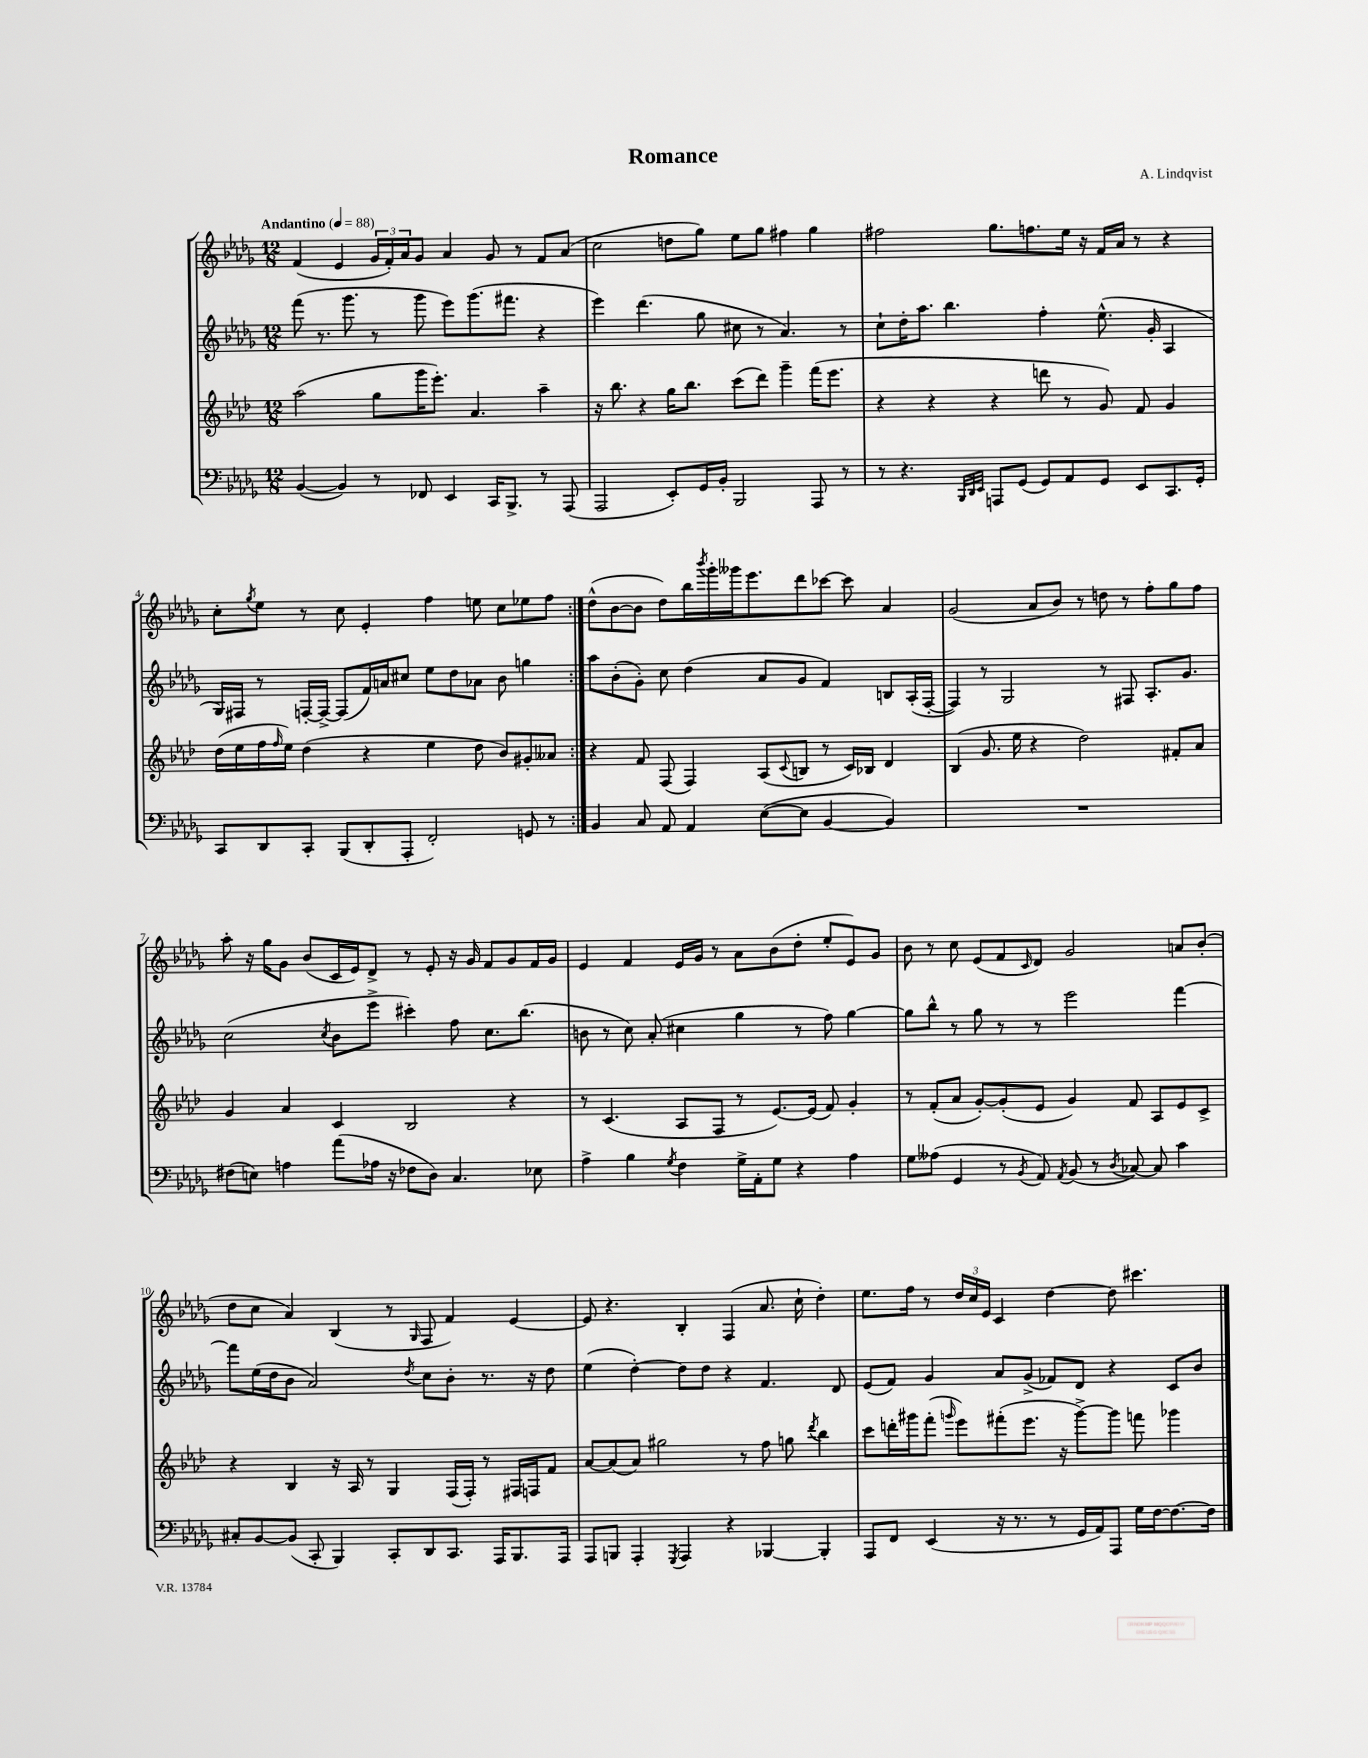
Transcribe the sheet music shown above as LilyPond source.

\header { title = "Romance" composer = "A. Lindqvist" }
<<
\new StaffGroup <<
\new Staff = "s0" {
    \clef treble \key des \major \numericTimeSignature \time 12/8 \tempo "Andantino" 4 = 88
    \repeat volta 2 { f'4( ees'4 \tuplet 3/2 { ges'16 f'16-.) aes'16 } ges'8 aes'4 ges'8 r8 f'8 aes'8( |
    c''2 d''8 ges''8) ees''8 ges''8 fis''4 ges''4 |
    fis''2 ges''8. f''8. ees''16 r16 f'16 aes'16 r8 r4 |
    c''8-. \acciaccatura { ges''8 } ees''8 r8 c''8 ees'4-. f''4 e''8 c''8 ees''8 f''8 | }
    des''8-^( bes'8~ bes'8 des''8) bes''16 \acciaccatura { bes'''8 } ges'''16-. geses'''16 ees'''8. des'''8 ces'''8~ ces'''8 aes'4 |
    ges'2( aes'8 bes'8) r8 d''8 r8 f''8-. ges''8 f''8 |
    aes''8-. r16 ges''16 ges'8 bes'8( c'16 ees'16) des'8-> r8 ees'8-. r16 ges'16 f'8 ges'8 f'16 ges'16 |
    ees'4 f'4 ees'16 ges'16 r8 aes'8 bes'8( des''8-. ees''8-. ees'8) ges'8 |
    bes'8 r8 c''8 ees'8( f'8 \grace { c'16 } des'8) ges'2 a'8 bes'8-.( |
    des''8 c''8 aes'4) bes4( r8 \grace { ges16 } f8 f'4) ees'4~ |
    ees'8 r4. bes4-. f4( aes'8. c''16-! des''4-.) |
    ees''8. f''16 r8 \tuplet 3/2 { des''16 c''16 ees'16 } c'4 des''4~ des''8 cis'''4. \bar "|." |
}
\new Staff = "s1" {
    \clef treble \key des \major \numericTimeSignature \time 12/8
    \repeat volta 2 { f'''8( r8. ges'''8. r8 ges'''8 ees'''8) ges'''8.( fis'''8. r4 |
    ees'''4) des'''4.( ges''8 cis''8 r8 aes'4.) r8 |
    c''8-! des''16-. aes''8. bes''4. f''4-. ees''8.-^( ges'16-. aes4 |
    ges16) fis16 r8 f16~-. f16~-> f8( f'16) a'16 cis''8 ees''8 des''8 aes'8 bes'8 g''4 | }
    aes''8 bes'8-.( ges'8-.) c''8 des''4( aes'8 ges'8 f'4) b8 aes16-.( f16~-. |
    f4) r8 ges2 r8 fis8 aes8.-. ges'8. |
    c''2( \acciaccatura { c''8 } bes'8 ees'''8-> cis'''4-.) f''8 c''8. bes''8.( |
    b'8 r8 c''8) aes'8-.( cis''4 ges''4 r8 f''8) ges''4~ |
    ges''8 bes''8-^ r8 ges''8 r8 r8 ees'''2 f'''4~ |
    f'''8 ees''16( des''16 bes'8 aes'2) \acciaccatura { des''8 } c''8 bes'8-. r8. r16 des''8 |
    ees''4( des''4~-.) des''8 des''8 r4 f'4. des'8 |
    ees'8( f'8) ges'4 aes'8 ges'8->( fes'8) des'8 r4 c'8 bes'8 \bar "|." |
}
\new Staff = "s2" {
    \clef treble \key aes \major \numericTimeSignature \time 12/8
    \repeat volta 2 { aes''2( g''8 g'''16 ees'''8.-.) aes'4. aes''4-- |
    r16 bes''8. r4 g''16 bes''8. c'''8( des'''8) g'''4-- f'''16( ees'''8. |
    r4 r4 r4 d'''8 r8 g'8) f'8 g'4 |
    des''16( ees''16 f''16 \grace { f''16 } ees''16) des''4( r4 ees''4 des''8 bes'8) gis'8-. aeses'8 | }
    r4 f'8 f8( f4) aes8( \appoggiatura { c'8 } b8 r8 c'16) bes16 des'4 |
    bes4( g'8. ees''16 r4 des''2) fis'8-. aes'8 |
    g'4 aes'4 c'4 bes2 r4 |
    r8 c'4.( aes8 f8 r8 ees'8.~) ees'16( f'8) g'4-. |
    r8 f'8-.( aes'8 g'8~-.) g'8-.( ees'8 g'4) f'8 aes8 ees'8 c'8-> |
    r4 bes4 r16 aes16 r8 g4 f16( f16-.) r8 fis16 f16 f'8 |
    aes'8~ aes'8( aes'8) gis''2 r8 f''8 g''8 \acciaccatura { des'''8 } bes''4 |
    c'''8 d'''16-. gis'''16 f'''8-.( \grace { g'''16 } ees'''8) fis'''8-.( ees'''8. r16 g'''8~->) g'''8 f'''8 ges'''4 \bar "|." |
}
\new Staff = "s3" {
    \clef bass \key des \major \numericTimeSignature \time 12/8
    \repeat volta 2 { bes,4~( bes,4) r8 fes,8 ees,4 c,16 bes,,8.-> r8 aes,,8( |
    aes,,2 ees,8-.) ges,16 bes,16-. bes,,2 aes,,8 r8 |
    r8 r4. \grace { bes,,32 des,32 ees,32 } a,,8 ges,8( ges,8) aes,8 ges,8 ees,8 c,8. ges,16-. |
    c,8 des,8 c,8-. bes,,8( des,8-. aes,,8-. f,2-.) g,8 r8 | }
    bes,4 c8 aes,8 aes,4 ees8~( ees8 bes,4~ bes,4) |
    R1. |
    fis8( e8) a4 aes'8( aes16 r16 fes8 des8) c4. ees8 |
    aes4-> bes4 \acciaccatura { ges8 } f4 ges16-> aes,16-. ges8 r4 aes4 |
    ges8 aeses8( ges,4 r8 \acciaccatura { bes,8 } aes,8) \acciaccatura { aes,8 } bes,8( r8 \acciaccatura { des8 } ces8~) ces8 c'4 |
    cis8-. bes,8~ bes,8( c,8-. bes,,4) c,8-. des,8 c,8. aes,,16 bes,,8. aes,,16 |
    aes,,8 b,,8 aes,,4-. \acciaccatura { ges,,8 } aes,,4 r4 bes,,4~ bes,,4-. |
    aes,,8 f,8 ees,4( r16 r8. r8 ges,16 aes,16) aes,,8 ges16 f16~ f8.~ f16 \bar "|." |
}
>>
>>
